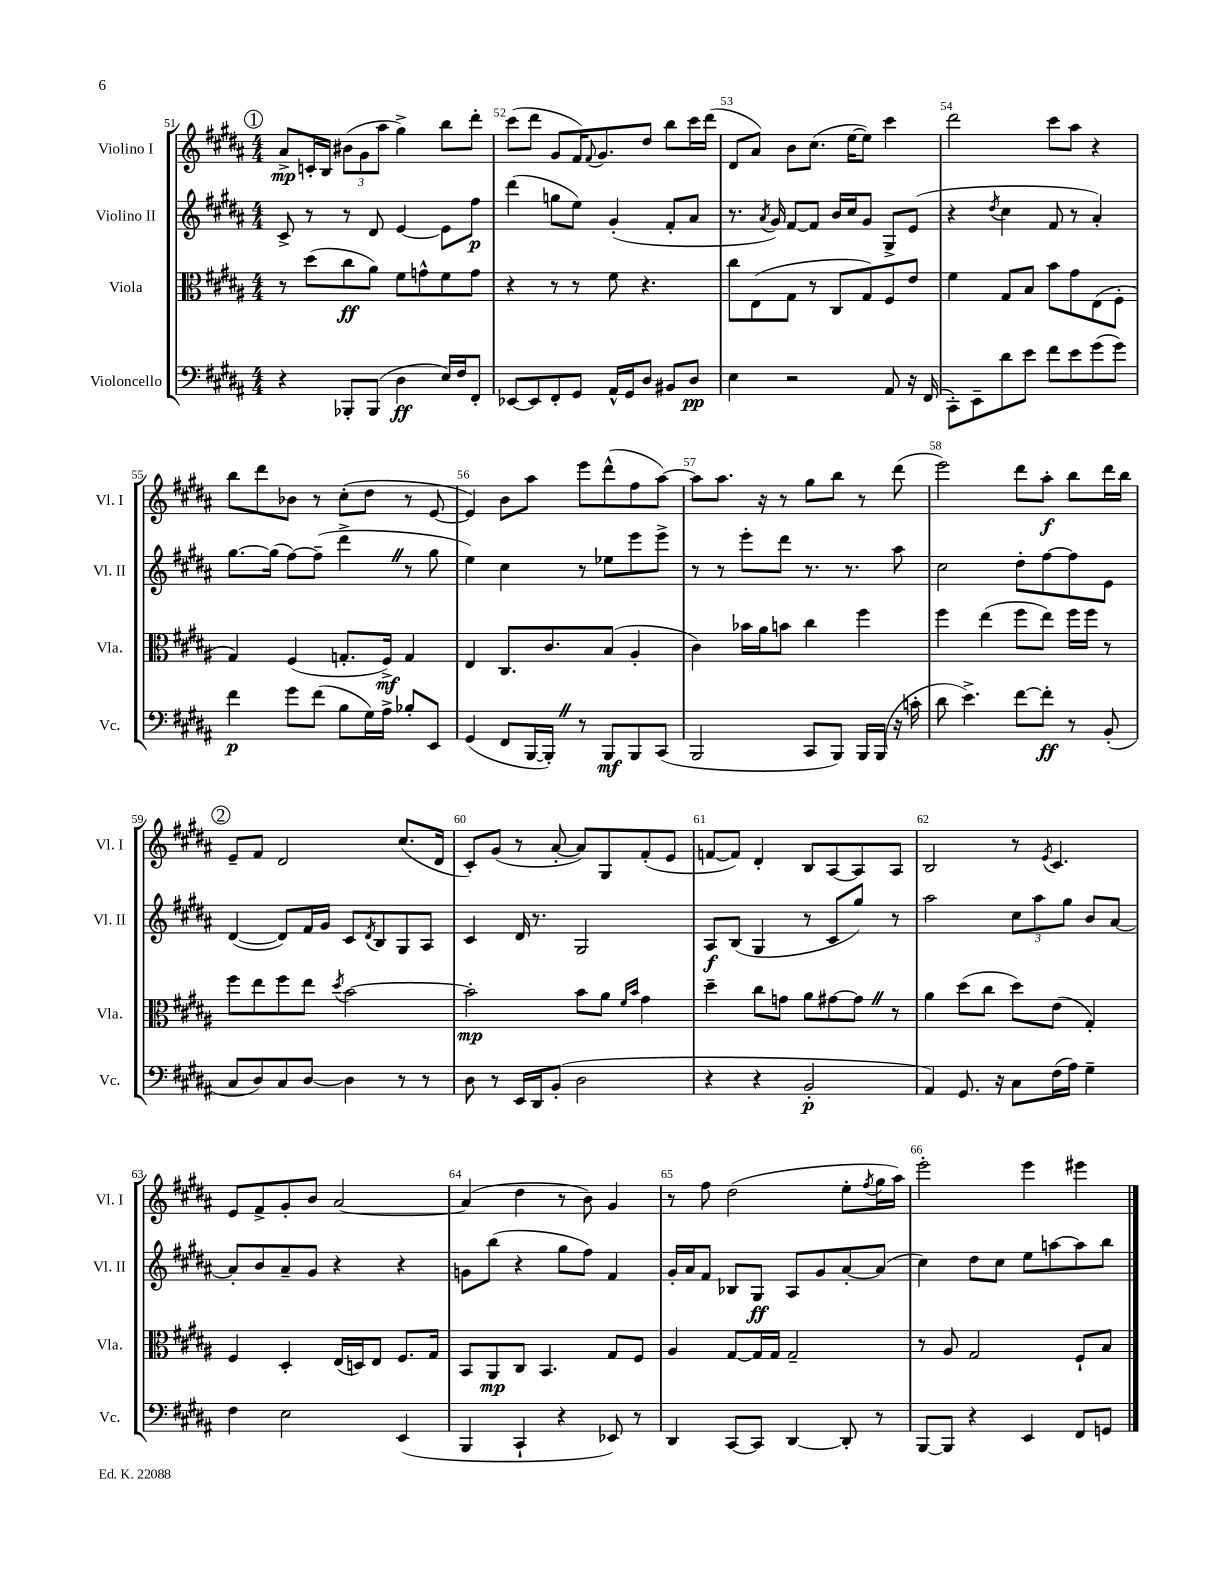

**kern	**dynam	**kern	**dynam	**kern	**dynam	**kern	**dynam
*part4	*part4	*part3	*part3	*part2	*part2	*part1	*part1
*staff4	*staff4	*staff3	*staff3	*staff2	*staff2	*staff1	*staff1
*I"Violoncello	*	*I"Viola	*	*I"Violino II	*	*I"Violino I	*
*I'Vc.	*	*I'Vla.	*	*I'Vl. II	*	*I'Vl. I	*
*clefF4	*	*clefC3	*	*clefG2	*	*clefG2	*
*k[f#c#g#d#a#]	*	*k[f#c#g#d#a#]	*	*k[f#c#g#d#a#]	*	*k[f#c#g#d#a#]	*
*M4/4	*	*M4/4	*	*M4/4	*	*M4/4	*
!!LO:REH:place=s1:t=1
=51	=51	=51	=51	=51	=51	=51	=51
4r	.	8r	.	8c#^/	.	8a#^/L	mp
.	.	(8dd#\L	.	8r	.	16cn'/L	.
.	.	.	.	.	.	16B/JJ	.
8BBB-X'/L	.	8cc#\	ff	8r	.	(12b#X\L	.
.	.	.	.	.	.	12g#\	.
(8BBB-/J	.	8a#\J)	.	8d#/	.	.	.
.	.	.	.	.	.	12aa#\J	.
4D#\	ff	8f#\L	.	[4e/	.	4gg#^\)	.
.	.	8gn^^\	.	.	.	.	.
16E/LL)	.	8f#\	.	8e\L]	.	8bb\L	.
16F#/J	.	.	.	.	.	.	.
8FF#'/J	.	8g\J	.	8ff#\J	p	8ddd#'\J	.
=52	=52	=52	=52	=52	=52	=52	=52
[8EE-X/L	.	4r	.	(4ddd#\	.	(8ccc#\L	.
8EE-/]	.	.	.	.	.	8ddd#\J	.
8FF#'/	.	8r	.	8ggn\L	.	8g#/L	.
8GG#/J	.	8r	.	8ee\J)	.	16f#/K)	.
.	.	.	.	.	.	8qqf#/	.
.	.	.	.	.	.	8.g#/	.
16AA#^^/LL	.	8f#\	.	(4g#'/	.	.	.
16GG#/J	.	.	.	.	.	.	.
8D#/J	.	4.r	.	.	.	8dd#/J	.
8BB#X/L	.	.	.	8f#'/L	.	8bb\L	.
8D#/J	pp	.	.	8a#/J	.	16ccc#\L	.
.	.	.	.	.	.	(16ddd#\JJ	.
=53	=53	=53	=53	=53	=53	=53	=53
4E\	.	8cc#\L	.	8.r	.	8d#/L	.
.	.	(8E\	.	.	.	8a#/J)	.
.	.	.	.	8qa#/	.	.	.
.	.	.	.	16g#/)	.	.	.
2r	.	8G#\J	.	[8f#/L	.	8b\L	.
.	.	8r	.	8f#/J]	.	(8.cc#\J	.
.	.	8C#/L	.	16b/LL	.	.	.
.	.	.	.	16cc#/J	.	[16ee\KL	.
.	.	8G#/)	.	8g#/J	.	8ee\J])	.
8AA#/	.	8F#/	.	8G#^/L	.	4ccc#\	.
16r	.	8e/J	.	(8e/J	.	.	.
(16FF#/	.	.	.	.	.	.	.
=54	=54	=54	=54	=54	=54	=54	=54
8CC#'\L)	.	4f#\	.	4r	.	2ddd#\	.
8EE~\	.	.	.	.	.	.	.
.	.	.	.	8qdd#/	.	.	.
8d#\	.	8G#/L	.	4cc#\	.	.	.
8e\J	.	8B/J	.	.	.	.	.
8f#\L	.	8b\L	.	8f#/	.	8ccc#\L	.
8e\	.	8g#\	.	8r	.	8aa#\J	.
(8g#\	.	(8E\	.	4a#'/)	.	4r	.
8g#\J)	.	8F#'\J	.	.	.	.	.
!!LO:LB:g=z
=55	=55	=55	=55	=55	=55	=55	=55
4f#\	p	4G#/)	.	[8.gg#\L	.	8bb\L	.
.	.	.	.	.	.	8ddd#\	.
.	.	.	.	(16gg#\Jk]	.	.	.
8g#\L	.	(4F#/	.	[8ff#\L)	.	8b-X\J	.
(8f#\J	.	.	.	(8ff#~\J]	.	8r	.
8B\L	.	8.Gn'/L	.	4ddd#^Z\	.	(8cc#'\L	.
16G#\L)	.	.	.	.	.	8dd#\J	.
16A#^\JJ	.	16F#^/Jk)	mf	.	.	.	.
8B-X'/L	.	4G/	.	8r	.	8r	.
8EE/J	.	.	.	8gg#\	.	[8e/	.
=56	=56	=56	=56	=56	=56	=56	=56
(4GG#/	.	4E/	.	4ee\)	.	4e/])	.
8FF#/L	.	8.C#/L	.	4cc#\	.	8b\L	.
[16BBB/L	.	.	.	.	.	8aa#\J	.
16BBB'Z/JJ])	.	8.c#/	.	.	.	.	.
8r	.	.	.	8r	.	8eee\L	.
8BBB/L	mf	(8B/J	.	8ee-X\L	.	(8ddd#^^\	.
8BBB/	.	4A#'/	.	8eee\	.	8ff#\	.
(8CC#/J	.	.	.	8eee^\J	.	[8aa#\J)	.
=57	=57	=57	=57	=57	=57	=57	=57
2BBB/	.	4c#\)	.	8r	.	8aa#\L]	.
.	.	.	.	8r	.	8.aa#\J	.
.	.	16b-X\LL	.	8eee'\L	.	.	.
.	.	16a#\J	.	.	.	16r	.
.	.	8bn\J	.	8ddd#\J	.	8r	.
8CC#/L	.	4cc#\	.	8.r	.	8gg#\L	.
8BBB/J)	.	.	.	.	.	8bb\J	.
.	.	.	.	8.r	.	.	.
16BBB/LL	.	4ff#\	.	.	.	8r	.
(16BBB/JJ	.	.	.	.	.	.	.
16r	.	.	.	8aa#\	.	(8ddd#\	.
16cn'\	.	.	.	.	.	.	.
=58	=58	=58	=58	=58	=58	=58	=58
8d#\	.	4ff#\	.	2cc#\	.	2eee\)	.
4.e^\)	.	.	.	.	.	.	.
.	.	(4ee\	.	.	.	.	.
[8f#\L	.	8ff#\L	.	8dd#'\L	.	8ddd#\L	.
8f#'\J]	ff	8ee\J)	.	[8ff#\	.	8aa#'\J	f
8r	.	16ff#\LL	.	8ff#\]	.	8bb\L	.
.	.	16ff#\JJ	.	.	.	.	.
(8BB'/	.	8r	.	8e\J	.	16ddd#\L	.
.	.	.	.	.	.	16bb\JJ	.
!!LO:LB:g=z
!!LO:REH:place=s1:t=2
=59	=59	=59	=59	=59	=59	=59	=59
8C#/L	.	8ff#\L	.	([4d#/	.	8e~/L	.
8D#/)	.	8ee\	.	.	.	8f#/J	.
8C#/	.	8ff#\	.	8d#/L])	.	2d#/	.
[8D#/J	.	8ee\J	.	16f#/L	.	.	.
.	.	.	.	16g#/JJ	.	.	.
.	.	8qdd#/	.	.	.	.	.
4D#\]	.	[2b\	.	8c#/L	.	.	.
.	.	.	.	8qd#/	.	.	.
.	.	.	.	8B/	.	.	.
8r	.	.	.	8G#/	.	(8.cc#/L	.
8r	.	.	.	8A#/J	.	.	.
.	.	.	.	.	.	16d#/Jk	.
=60	=60	=60	=60	=60	=60	=60	=60
8D#\	.	2b'\]	mp	4c#/	.	8c#'/L)	.
8r	.	.	.	.	.	(8g#/J	.
16EE/LL	.	.	.	16d#/	.	8r	.
16DD#/J	.	.	.	8.r	.	.	.
(8BB'/J	.	.	.	.	.	[8a#'/	.
2D#\	.	8b\L	.	2G#/	.	8a#/L])	.
.	.	8a#\J	.	.	.	8G#/	.
.	.	16qqf#/LL	.	.	.	.	.
.	.	16qqb/JJ	.	.	.	.	.
.	.	4g#\	.	.	.	(8f#'/	.
.	.	.	.	.	.	8e/J	.
=61	=61	=61	=61	=61	=61	=61	=61
4r	.	4dd#~\	.	8A#/L	f	[8fn/L	.
.	.	.	.	(8B/J	.	8f/J])	.
4r	.	8cc#\L	.	4G#/	.	4d#'/	.
.	.	8gn\J	.	.	.	.	.
2BB'/	p	8a#\L	.	8r	.	8B/L	.
.	.	[8g#X\	.	8c#/L	.	[8A#/	.
.	.	8g#Z\J]	.	8gg#/J)	.	8A#/]	.
.	.	8r	.	8r	.	8A#/J	.
=62	=62	=62	=62	=62	=62	=62	=62
4AA#/)	.	4a#\	.	2aa#\	.	2B/	.
8.GG#/	.	(8dd#\L	.	.	.	.	.
.	.	8cc#\J	.	.	.	.	.
16r	.	.	.	.	.	.	.
8C#\L	.	8dd#\L)	.	12cc#\L	.	8r	.
.	.	.	.	12aa#\	.	.	.
.	.	.	.	.	.	8qe/	.
(16F#\L	.	(8e\J	.	.	.	4.c#/	.
.	.	.	.	12gg#\J	.	.	.
16A#\JJ)	.	.	.	.	.	.	.
4G#~\	.	4G#'/)	.	8b/L	.	.	.
.	.	.	.	[8a#/J	.	.	.
!!LO:LB:g=z
=63	=63	=63	=63	=63	=63	=63	=63
4F#\	.	4F#/	.	8a#'/L]	.	8e/L	.
.	.	.	.	8b/	.	8f#^/	.
2E\	.	4D#'/	.	8a#~/	.	8g#'/	.
.	.	.	.	8g#/J	.	8b/J	.
.	.	(16E/LL	.	4r	.	[2a#/	.
.	.	16Dn/J)	.	.	.	.	.
.	.	8E/J	.	.	.	.	.
(4EE/	.	8.F#/L	.	4r	.	.	.
.	.	16G#/Jk	.	.	.	.	.
=64	=64	=64	=64	=64	=64	=64	=64
4BBB/	.	8BB/L	.	8gn\L	.	(4a#/]	.
.	.	8AA#/	mp	(8bb\J	.	.	.
4CC#`/	.	8C#/J	.	4r	.	4dd#\	.
.	.	4.BB/	.	.	.	.	.
4r	.	.	.	8gg#\L	.	8r	.
.	.	.	.	8ff#\J)	.	8b\)	.
8EE-X/)	.	8G#/L	.	4f#/	.	4g#/	.
8r	.	8F#/J	.	.	.	.	.
=65	=65	=65	=65	=65	=65	=65	=65
4DD#/	.	4A#/	.	16g#'/LL	.	8r	.
.	.	.	.	16a#/J	.	.	.
.	.	.	.	8f#/J	.	8ff#\	.
[8CC#/L	.	[8G#/L	.	8B-X/L	.	(2dd#\	.
8CC#/J]	.	16G#/L]	.	8G#/J	ff	.	.
.	.	16G#/JJ	.	.	.	.	.
[4DD#/	.	2G#~/	.	8A#/L	.	.	.
.	.	.	.	8g#/	.	.	.
8DD#'/]	.	.	.	[8a#'/	.	8ee'\L	.
.	.	.	.	.	.	8qff#/	.
8r	.	.	.	(8a#/J]	.	16gg#\L	.
.	.	.	.	.	.	16aa#\JJ)	.
=66	=66	=66	=66	=66	=66	=66	=66
[8BBB/L	.	8r	.	4cc#\)	.	2eee'\	.
8BBB/J]	.	8A#/	.	.	.	.	.
4r	.	2G#/	.	8dd#\L	.	.	.
.	.	.	.	8cc#\J	.	.	.
4EE/	.	.	.	8ee\L	.	4eee\	.
.	.	.	.	[8aan\	.	.	.
8FF#/L	.	8F#`/L	.	8aa\]	.	4eee#X\	.
8GGn/J	.	8B/J	.	8bb\J	.	.	.
==	==	==	==	==	==	==	==
*-	*-	*-	*-	*-	*-	*-	*-
